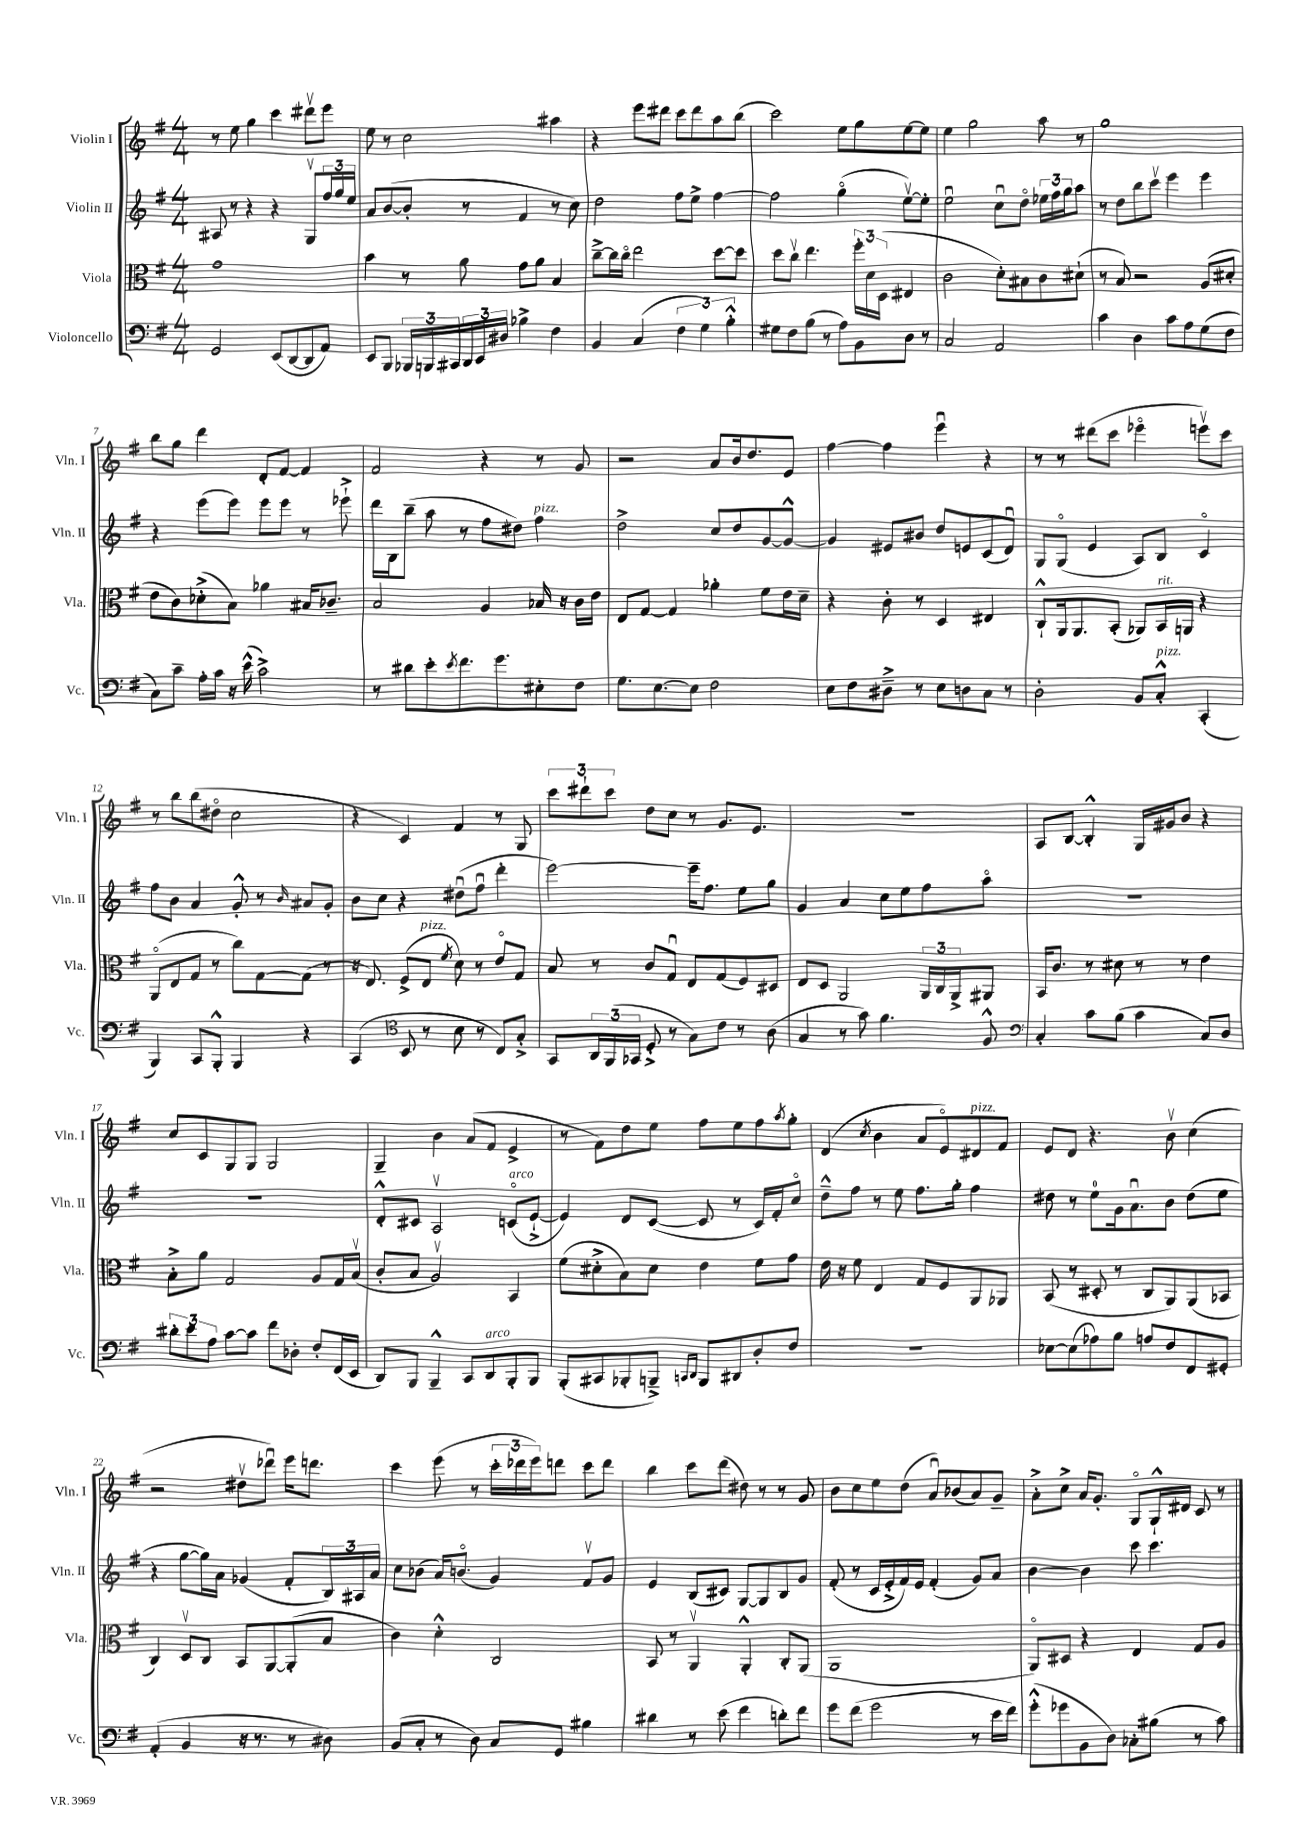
<<
\new StaffGroup <<
\new Staff = "s0" \with { instrumentName = "Violin I" shortInstrumentName = "Vln. I" } {
    \clef treble \key g \major \numericTimeSignature \time 4/4
    r8 e''8 g''4 c'''4 dis'''8\upbow e'''8 |
    e''8 r8 c''2 ais''4 |
    r4 e'''8 dis'''8 c'''8 dis'''8 a''8 b''8( |
    c'''2) e''8 g''8 e''8~ e''8 |
    e''4 g''2 a''8 r8 |
    g''1 |
    b''8 g''8 d'''4 d'8-. fis'8~ fis'4 |
    fis'2 r4 r8 g'8 |
    r2 a'8 b'16 d''8. e'8 |
    fis''4~ fis''4 e'''4\downbow r4 |
    r8 r8 dis'''8( c'''8 ees'''4\flageolet e'''8\upbow) c'''8 |
    r8 b''8 b''8( dis''8\flageolet c''2 |
    r4 c'4) fis'4 r8 g8 |
    \tuplet 3/2 { c'''8 dis'''8-! c'''8 } d''8 c''8 r8 g'8. e'8. |
    r1 |
    a8 b8~ b4-.-^ g16 gis'16 b'8 r4 |
    c''8 c'8 g8 g8 g2 |
    g4-- b'4 a'8( fis'8 e'4-> |
    r8 fis'8) d''8 e''8 fis''8 e''8 fis''8 \acciaccatura { a''8 } g''8-. |
    d'4( \acciaccatura { c''8 } b'4 a'8 e'8\flageolet) dis'8^\markup { \italic "pizz." } fis'8 |
    e'8 d'8 r4. b'8\upbow c''4( |
    r2 dis''8\upbow des'''8\downbow) e'''16 d'''8. |
    c'''4 e'''8( r8 \tuplet 3/2 { c'''16-. des'''16 e'''16) } d'''8 c'''8 d'''8 |
    b''4 c'''8 d'''8( dis''8) r8 r8 g'8 |
    b'8 c''8 e''8 d''8( a'8\downbow) bes'8( a'8) g'8-- |
    a'8-.-> c''8-> a'16 g'8.-. g8\flageolet g16-!-^ dis'16 c'8 r8 \bar "|." |
}
\new Staff = "s1" \with { instrumentName = "Violin II" shortInstrumentName = "Vln. II" } {
    \clef treble \key g \major \numericTimeSignature \time 4/4
    ais8 r8 r4 r4 g8\upbow \tuplet 3/2 { fis''16 g''16 e''16 } |
    a'8 b'8~( b'8-. r8 fis'4 r8 c''8) |
    d''2 fis''8 e''8-> fis''4~ |
    fis''2 g''4\flageolet( e''8~\upbow) e''8-. |
    e''2\downbow c''8\downbow d''8\flageolet \tuplet 3/2 { ees''16 fis''16 g''16 } a''8 |
    r8 d''8 b''8 c'''8\upbow e'''4 e'''4 |
    r4 e'''8( e'''8) e'''8 e'''8 r8 ees'''8-!-> |
    d'''16 b16 b''8--( a''8 r8 fis''8 dis''8) fis''4^\markup { \italic "pizz." } |
    d''2-> c''8 d''8 g'8~ g'8~-^ |
    g'4 eis'8 bis'8 d''8 e'8 c'8( d'8\downbow) |
    g8 g8\flageolet( e'4 a8) b8 c'4\flageolet |
    fis''8 b'8 a'4 g'8-.-^ r8 \grace { b'16 } ais'8 g'8-. |
    b'8 c''8 r4 dis''8\downbow( fis''8\downbow d'''4-. |
    e'''2~) e'''16-- fis''8. e''8 g''8 |
    g'4 a'4 c''8 e''8 fis''8 a''8\flageolet |
    R1 |
    R1 |
    d'8-.-^ cis'8 a2\upbow c'8\flageolet^\markup { \italic "arco" }( e'8~-!-> |
    e'4) d'8 c'8~( c'8 r8 c'16) fis'16-. c''8\flageolet |
    d''8---^ fis''8 r8 e''8 fis''8. g''16-. fis''4 |
    dis''8 r8 e''8-0 g'16 a'8.\downbow b'8 dis''8( e''8 |
    r4 g''8~ g''16) a'16 ges'4( fis'8-. \tuplet 3/2 { b16) ais16 a'16 } |
    c''8 bes'8( a'16) b'8.\flageolet( g'4) fis'8\upbow g'8 |
    e'4 b8( cis'8) g8~ g8 b8 g'8 |
    fis'8-.( r8 c'16 e'16-.-> fis'16) e'16 fis'4-.( g'8) a'8 |
    b'4~ b'4 c'''8 c'''4. \bar "|." |
}
\new Staff = "s2" \with { instrumentName = "Viola" shortInstrumentName = "Vla." } {
    \clef alto \key g \major \numericTimeSignature \time 4/4
    g'1 |
    b'4 r8 a'8 g'8 a'8 b4 |
    c''8~---> c''16 c''16\flageolet e''2 d''8~ d''8 |
    d''8 c''8\upbow e''4. \tuplet 3/2 { fis''16-. d'16 d16( } eis4 |
    c'2 d'8-.) bis8 c'8 dis'8-!( |
    r8 b8) r2 a8( dis'8-. |
    e'8 c'8) des'8-.->( b8) aes'4 bis16 ces'8.-- |
    b2 a4 bes16 r16 c'16 e'16 |
    e8 g8~ g4 aes'4-. fis'8 e'16 d'16-- |
    r4 c'8-. r8 d4 eis4 |
    c8-!-^ a,16 a,8. b,8-.( aes,8) b,16^\markup { \italic "rit." } a,16 r4 |
    a,8\flageolet( e8 g8 r8 c''8) g8~ g8( r8 |
    r16 e8.) fis8->( e8^\markup { \italic "pizz." } \acciaccatura { fis'8 } d'8) r8 e'8\flageolet g8 |
    b8 r8 c'8 g8\downbow e8 g8( fis8) dis8 |
    e8 d8 a,2 \tuplet 3/2 { a,16 c16 a,16-> } ais,8 |
    b,16 c'8. r8 dis'8 r8 r8 e'4 |
    b8-.-> a'8 g2 a8 g16 b16\upbow( |
    c'8-. b8 a2\upbow) b,4 |
    fis'8( dis'8-.-> b8) dis'8 e'4 fis'8 g'8 |
    e'16 r16 fis'8 e4 g8 fis8 a,8 aes,8 |
    b,8( r8 dis8-. r8 c8 a,8) a,8( bes,8 |
    c4) d8\upbow c8 b,8 a,8~ a,8-.( b8 |
    c'4) d'4-.-^ c2 |
    b,8 r8 a,4\upbow a,4-.-^ c8-. a,8( |
    a,1 |
    a,8\flageolet) dis8 r4 e4 g8 a8 \bar "|." |
}
\new Staff = "s3" \with { instrumentName = "Violoncello" shortInstrumentName = "Vc." } {
    \clef bass \key g \major \numericTimeSignature \time 4/4
    g,2 e,8( d,8~ d,8 a,8) |
    e,8 b,,8 \tuplet 3/2 { bes,,16 b,,16 cis,16 } \tuplet 3/2 { d,16 e,16 dis16 } bes4-> fis4 |
    b,4 c4( \tuplet 3/2 { fis4 g4) b4-.-^ } |
    gis8 fis8 b8( r8 a8) b,8 d8 r8 |
    c2 a,2 |
    c'4 d4 c'8 a8 g8( fis8 |
    c8) c'8-- a16-. c'16 r16 e'16-^( c'2->) |
    r8 dis'8 e'8-. \acciaccatura { e'8 } fis'8. g'8. eis8-. fis8 |
    g8. e8.~ e8 fis2 |
    e8 fis8 dis8---> r8 e8 d8 c8 r8 |
    d2-. b,8 c8-.-^^\markup { \italic "pizz." } c,4-.( |
    b,,4) c,8 b,,8-.-^ b,,4 r4 |
    c,4( \clef tenor b,8 r8 b8 r8 c8) g8-.-> |
    g,8 \tuplet 3/2 { a,16 fis,16( ges,16 } d8-.-> r8 g8) c'8 r8 a8( |
    g4 r8 g'8) fis'4. fis8-^ |
    \clef bass c4-. c'8 b8( c'4 c8) d8 |
    \tuplet 3/2 { dis'8-. e'8 a8 } c'8~ c'8 fis'8 des8-. fis8-. fis,16( e,16 |
    d,8) b,,8 b,,4---^ c,8 d,8^\markup { \italic "arco" } b,,8-. b,,8 |
    b,,8-.( cis,8 bes,,8-. b,,8--->) \grace { c,16 d,16 } b,,8 dis,8 d8-. fis8 |
    R1 |
    ees8~ ees8( aes8) b8 a8 fis8 fis,8 gis,8-. |
    a,4-.( b,4 r16 r8. r8 dis8) |
    b,8( c8-. r8 d8) c8 g,8 bis4 |
    dis'4 r8 e'8( fis'4 d'8-.) fis'8 |
    g'8 fis'8( g'2 r8 e'16 fis'16) |
    g'8-.-^( ges'8 b,8 d8) ces8-. bis8( r8 c'8) \bar "|." |
}
>>
>>
